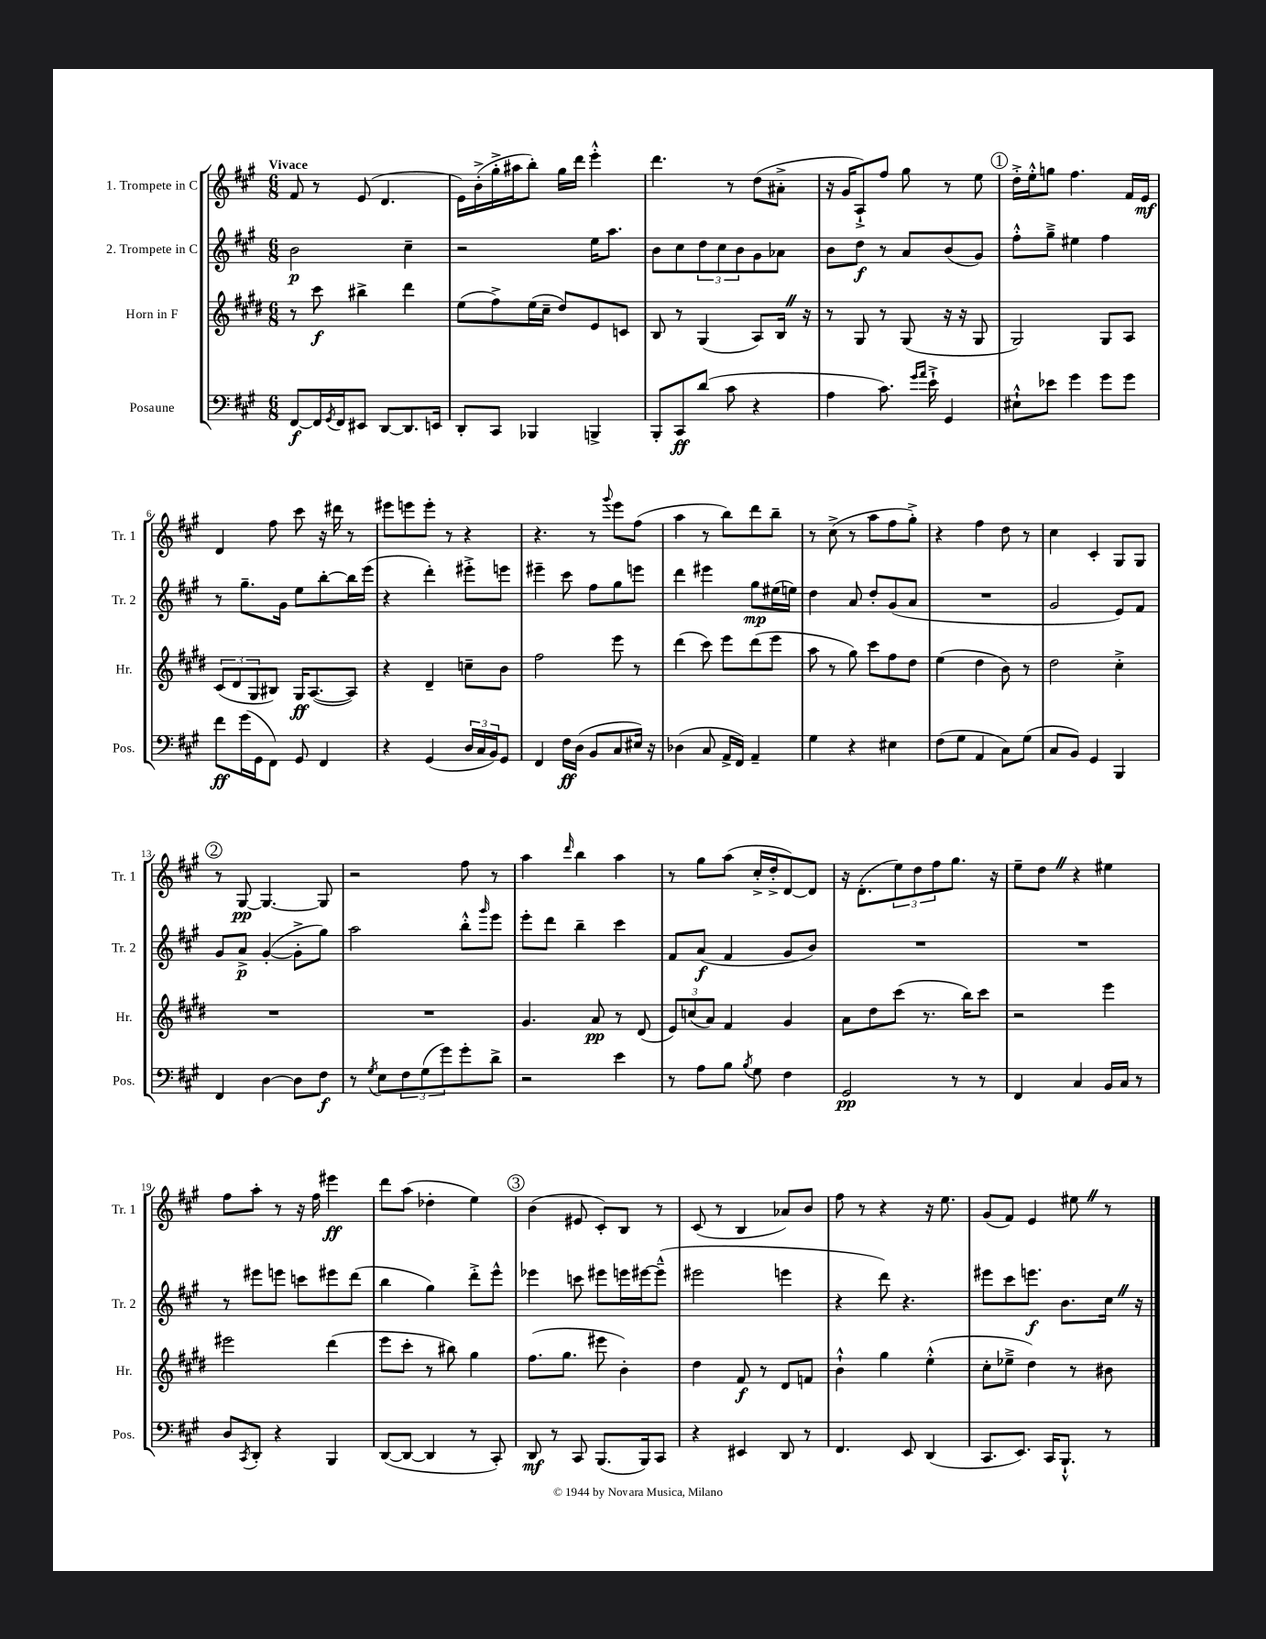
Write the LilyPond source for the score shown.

<<
\new StaffGroup <<
\new Staff = "s0" \with { instrumentName = "1. Trompete in C" shortInstrumentName = "Tr. 1" } {
    \clef treble \key a \major \numericTimeSignature \time 6/8 \tempo "Vivace"
    fis'8 r8 e'8( d'4. |
    e'16) b'16-.->( gis''16-.-> ais''16 b''8-.) gis''16 d'''16 e'''4-.-^ |
    d'''4. r8 d''8( ais'8-.-> |
    r16 gis'16 a8-!->) fis''8 gis''8 r8 e''8 |
    \mark \markup { \circle "1" } d''16-.-> e''16-.-^ g''8 fis''4. fis'16 e'16\mf |
    d'4 fis''8 cis'''8 r16 dis'''16 r8 |
    eis'''8 e'''8 e'''8-. r8 r4 |
    r4. r8 \appoggiatura { gis'''8 } e'''8 fis''8( |
    a''4 r8 b''8) d'''8 b''8-- |
    r8 cis''8->( r8 a''8 fis''8 gis''8-.->) |
    r4 fis''4 d''8 r8 |
    cis''4 cis'4-. gis8 gis8 |
    \mark \markup { \circle "2" } r8 gis8~\pp gis4.~ gis8 |
    r2 fis''8 r8 |
    a''4 \grace { d'''16 } b''4 a''4 |
    r8 gis''8 a''8( cis''16-.-> d''16-.-> d'8~) d'8 |
    r16 d'8.-.( \tuplet 3/2 { e''8) d''8 fis''8 } gis''8. r16 |
    e''8-- d''8 \once \override BreathingSign.text = \markup { \musicglyph "scripts.caesura.straight" } \breathe r4 eis''4 |
    fis''8 a''8-. r8 r16 fis''16 eis'''4\ff |
    d'''8 a''8( des''4-. e''4) |
    \mark \markup { \circle "3" } b'4( eis'8 cis'8-.) b8 r8 |
    cis'8( r8 b4 aes'8) b'8 |
    fis''8 r8 r4 r16 e''8. |
    gis'8( fis'8) e'4 eis''8 \once \override BreathingSign.text = \markup { \musicglyph "scripts.caesura.straight" } \breathe r8 \bar "|." |
}
\new Staff = "s1" \with { instrumentName = "2. Trompete in C" shortInstrumentName = "Tr. 2" } {
    \clef treble \key a \major \numericTimeSignature \time 6/8
    b'2\p cis''4-- |
    r2 e''16 a''8. |
    b'8 cis''8 \tuplet 3/2 { d''8 cis''8 b'8 } gis'8 aes'8 |
    b'8 d''8\f r8 a'8 b'8( gis'8) |
    \mark \markup { \circle "1" } fis''8-.-^ gis''8---> eis''4 fis''4 |
    r8 gis''8.-- gis'16 e''8 b''8~-. b''16 e'''16( |
    r4 d'''4-.) eis'''8-.-> e'''8 |
    eis'''4-- cis'''8 fis''8 gis''8 e'''8 |
    d'''4 eis'''4 gis''8\mp eis''16( e''16) |
    d''4 a'8 d''8-. gis'8( a'8 |
    R2. |
    gis'2 e'8) fis'8 |
    \mark \markup { \circle "2" } gis'8 a'8->\p gis'4~-.( gis'8-.-> gis''8) |
    a''2 b''8-.-^ \grace { gis'''16 } e'''8 |
    e'''8-. d'''8 b''4-- cis'''4 |
    fis'8 a'8\f( fis'4 gis'8 b'8) |
    R2. |
    R2. |
    r8 eis'''8 e'''8 c'''8 eis'''8 d'''8( |
    b''4 gis''4) d'''8-.-> e'''8-^ |
    \mark \markup { \circle "3" } ees'''4 c'''8 eis'''8 e'''16 eis'''16~ eis'''8---^( |
    eis'''2 e'''4 |
    r4 d'''8) r4. |
    eis'''8 cis'''8 e'''8.\f b'8. cis''16 \once \override BreathingSign.text = \markup { \musicglyph "scripts.caesura.straight" } \breathe r16 \bar "|." |
}
\new Staff = "s2" \with { instrumentName = "Horn in F" shortInstrumentName = "Hr." } {
    \clef treble \key e \major \numericTimeSignature \time 6/8
    r8 cis'''8\f bis''4-> dis'''4 |
    e''8( fis''8->) e''16( cis''16-- dis''8) e'8 c'8 |
    b8 r8 gis4( a8) b16 \once \override BreathingSign.text = \markup { \musicglyph "scripts.caesura.straight" } \breathe r16 |
    r8 gis8 r8 gis8( r16 r16 gis8 |
    \mark \markup { \circle "1" } gis2) gis8 a8 |
    \tuplet 3/2 { cis'8( dis'8 gis8 } bis8) gis16\ff a8.~( a8) |
    r4 dis'4-- c''8-- b'8 |
    fis''2 e'''8 r8 |
    dis'''4( cis'''8) e'''8 dis'''8( e'''8 |
    a''8 r8 gis''8) cis'''8 fis''8 dis''8 |
    e''4( dis''4 b'8) r8 |
    dis''2 cis''4-.-> |
    \mark \markup { \circle "2" } R2. |
    R2. |
    gis'4. a'8\pp r8 dis'8( |
    \tuplet 3/2 { e'8) c''8( a'8) } fis'4 gis'4 |
    a'8 dis''8 cis'''8( r8. b''16) cis'''8 |
    r2 e'''4 |
    eis'''2 dis'''4( |
    e'''8 cis'''8-. r8 bis''8) gis''4 |
    \mark \markup { \circle "3" } fis''8.( gis''8. eis'''8 b'4-.) |
    dis''4 fis'8\f r8 dis'8 f'8 |
    b'4-!-^ gis''4 e''4-.-^( |
    cis''8-. ees''8---> dis''4) r8 bis'8 \bar "|." |
}
\new Staff = "s3" \with { instrumentName = "Posaune" shortInstrumentName = "Pos." } {
    \clef bass \key a \major \numericTimeSignature \time 6/8
    fis,8~\f fis,16 \acciaccatura { gis,8 } fis,16 eis,8 d,8~ d,8. e,16 |
    d,8-. cis,8 bes,,4 b,,4-> |
    b,,8-. cis,8\ff d'8( cis'8 r4 |
    a4 cis'8.) \grace { gis'16 a'16 } e'16-!-> gis,4 |
    \mark \markup { \circle "1" } eis8-!-^ ees'8 gis'4 gis'8 gis'8 |
    fis'8\ff gis'16( gis,16 fis,8) gis,8 fis,4 |
    r4 gis,4( \tuplet 3/2 { d16 cis16 b,16) } gis,8 |
    fis,4 fis16\ff d16( b,8 cis8 eis16) r16 |
    des4( cis8 a,16-> fis,16) a,4-- |
    gis4 r4 eis4 |
    fis8( gis8 a,4 cis8) gis8( |
    cis8 b,8) gis,4 b,,4 |
    \mark \markup { \circle "2" } fis,4 d4~ d8 fis8\f |
    r8 \acciaccatura { gis8 } e8 \tuplet 3/2 { fis8 gis8( gis'8) } gis'8-. d'8-> |
    r2 e'4 |
    r8 a8 b8 \acciaccatura { b8 } gis8 fis4 |
    gis,2\pp r8 r8 |
    fis,4 cis4 b,16 cis16 r8 |
    d8 \acciaccatura { cis,8 } d,8-. r4 b,,4 |
    d,8~( d,8~ d,4 r8 cis,8-.) |
    \mark \markup { \circle "3" } d,8\mf r8 cis,8 b,,8.( b,,16) cis,8 |
    r4 eis,4 d,8 r8 |
    fis,4. e,8 d,4( |
    cis,8. e,8.) cis,16 b,,8.-!-^ r8 \bar "|." |
}
>>
>>
